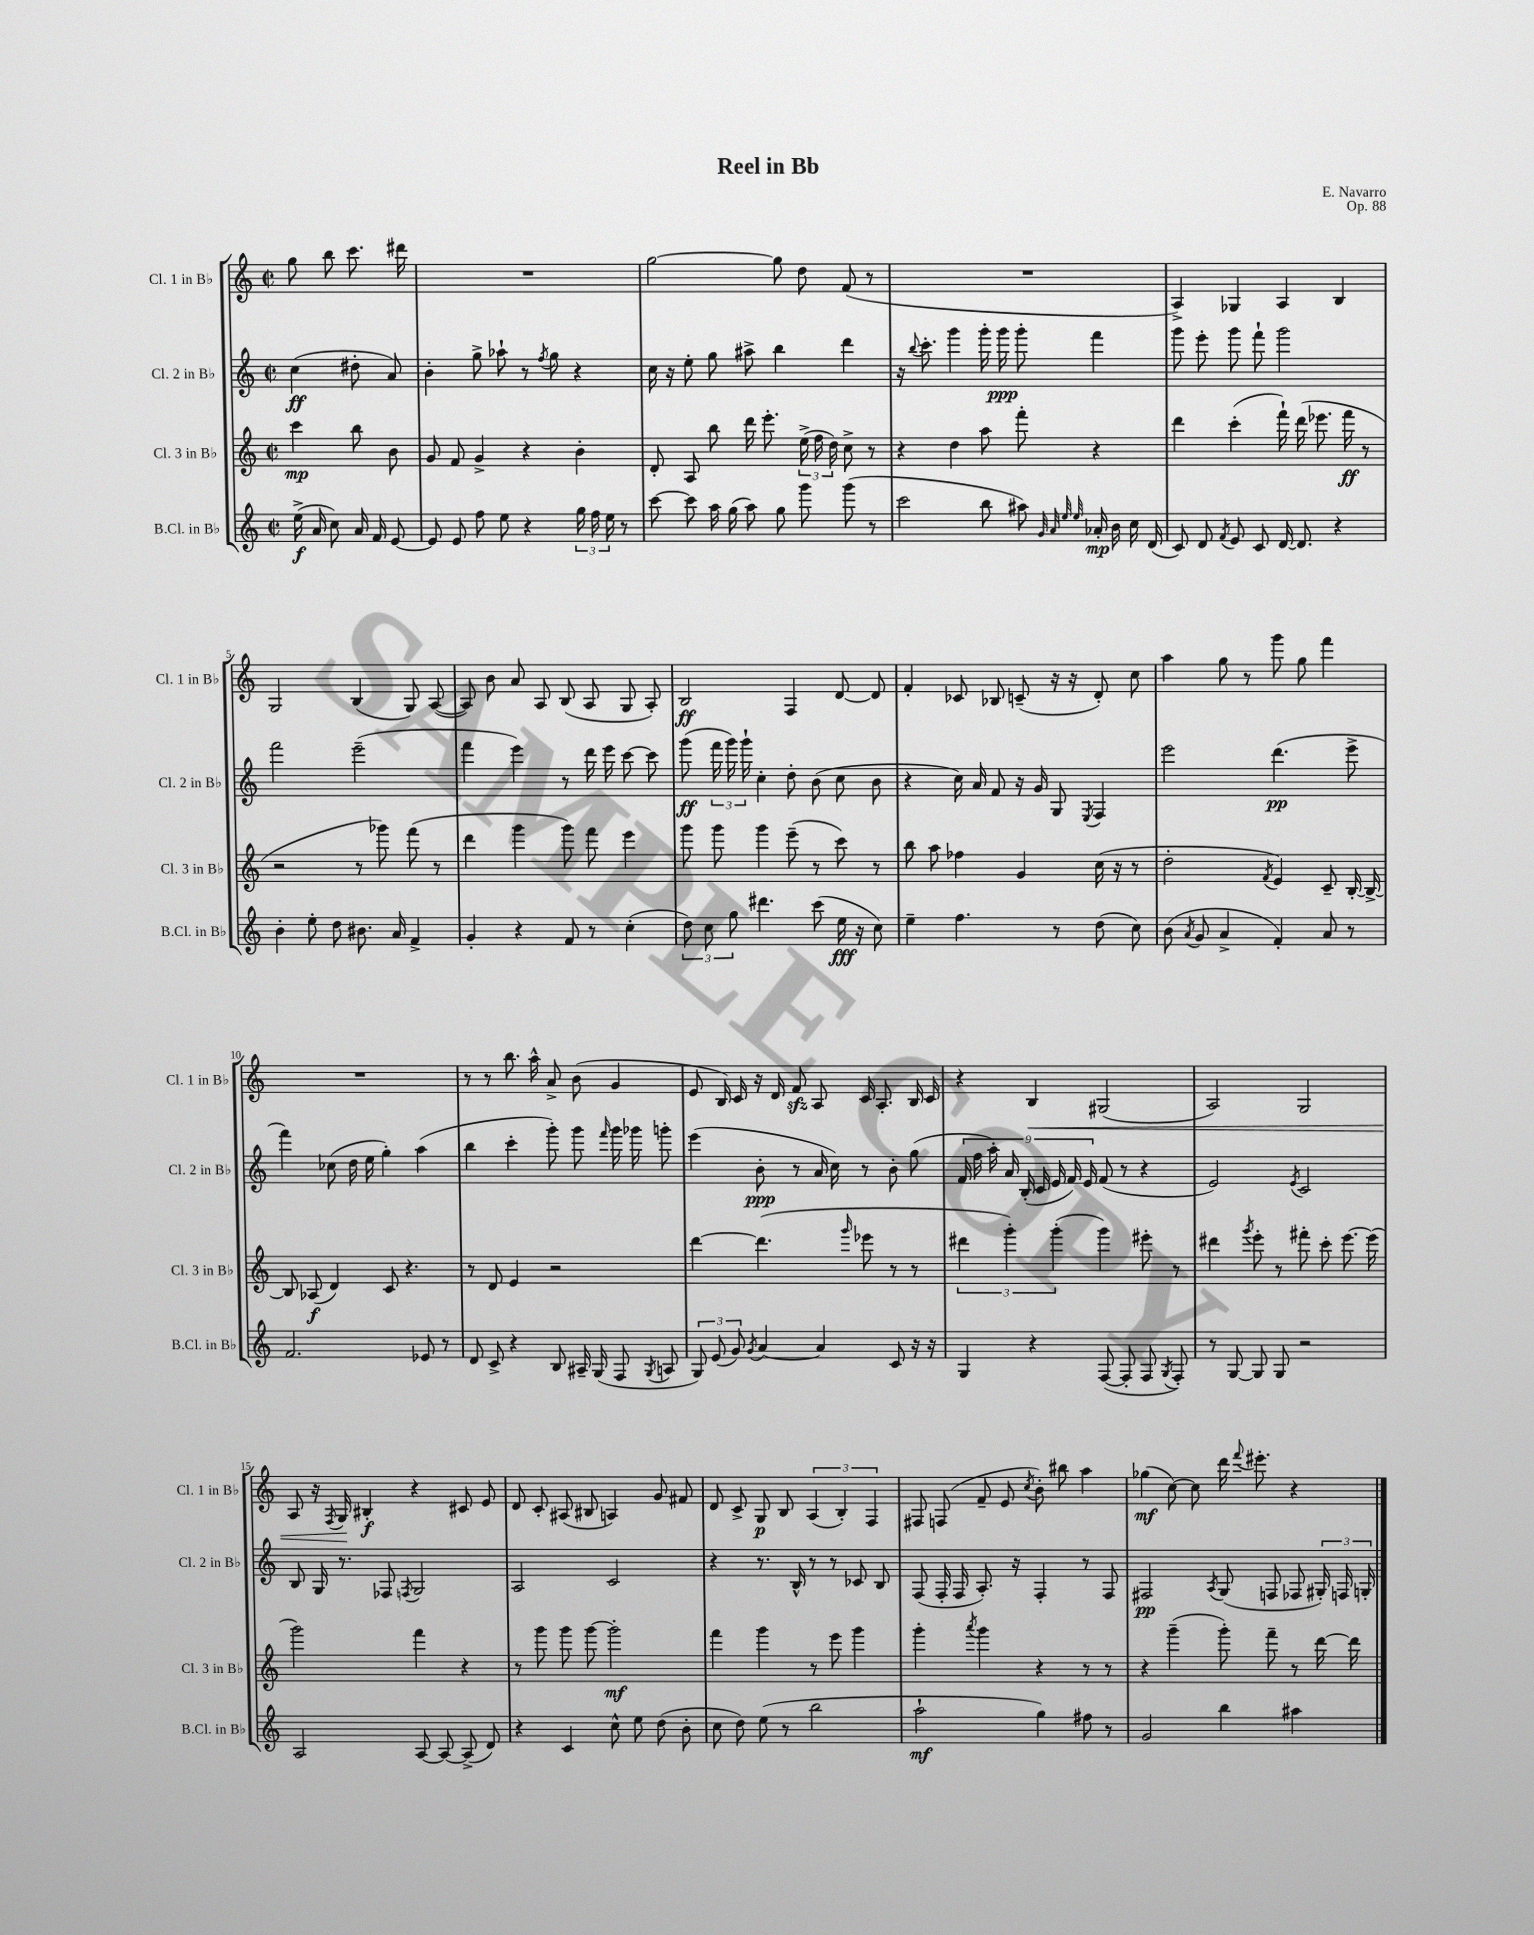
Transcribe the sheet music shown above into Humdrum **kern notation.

**kern	**kern	**kern	**kern
*staff4	*staff3	*staff2	*staff1
*clefG2	*clefG2	*clefG2	*clefG2
*k[]	*k[]	*k[]	*k[]
*M2/2	*M2/2	*M2/2	*M2/2
*met(c|)	*met(c|)	*met(c|)	*met(c|)
(16ee^\	4ccc\	(4cc\	8gg\
16a/	.	.	.
8cc\)	.	.	8bb\
16a/	8bb\	8dd#'\	8.ccc\
16f/	.	.	.
[8e/	8b\	8a/)	.
.	.	.	16ddd#\
=	=	=	=
8e/]	8g/	4b'\	1r
8e/	8f/	.	.
8ff\	4g^/	8gg^\	.
8ee\	.	8aa-`\	.
4r	4r	8r	.
.	.	8qff/	.
.	.	8gg\	.
24gg\	4b'\	4r	.
24ff\	.	.	.
24ee\	.	.	.
8r	.	.	.
=	=	=	=
[8ccc\	8d'/	16cc\	[2gg\
.	.	16r	.
8ccc\]	8A/	8ee'\	.
16aa\	8bb\	8gg\	.
(16gg\	.	.	.
8aa\)	16ddd\	8aa#^\	.
.	8.eee'\	.	.
8gg\	.	4bb\	8gg\]
8ggg\	(24ee^\	.	8dd\
.	24ff\	.	.
.	24dd\)	.	.
(8ggg\	8cc^\	4ddd\	(8f/
8r	8r	.	8r
=	=	=	=
2ccc\	4r	16r	1r
.	.	8qqbb/	.
.	.	8.ccc'\	.
.	4dd\	4ggg\	.
8bb\	8aa\	16ggg'\	.
.	.	16ggg\	.
8aa#\)	8fff'\	8ggg'\	.
32qqg/	.	.	.
32qqa/	.	.	.
32qqee/	.	.	.
32qqee/	.	.	.
16a-'/	4r	4fff\	.
16b\	.	.	.
16cc\	.	.	.
(16d/	.	.	.
=	=	=	=
8c/)	4ddd\	8ggg\	4A^/)
8d/	.	8eee'\	.
8qf/	.	.	.
8e/	(4ccc'\	8ggg\	4G-/
8c/	.	8fff`\	.
[16d/	16fff`\)	2ggg\	4A/
8.d/]	(16ddd\	.	.
.	8.eee-\	.	.
4r	.	.	4B/
.	16fff\	.	.
.	8r	.	.
=	=	=	=
4b'\	2r	2fff\	2G/
8ee'\	.	.	.
8dd\	.	.	.
8.b#\	8r	(2eee~\	(4B/
.	8ggg-\)	.	.
16a/	.	.	.
4f^/	(8fff\	.	8G/)
.	8r	.	([8A/
=	=	=	=
4g'/	4ddd\	4fff\	8A/])
.	.	.	8b\
4r	4ggg\	4eee\)	8a/
.	.	.	8A/
8f/	8ggg\)	8r	(8B/
8r	8fff\	16ddd\	8A/
.	.	16eee\	.
(4cc'\	4eee\	[8ccc\	8G/
.	.	8ccc\]	8A'/)
=	=	=	=
12dd\)	8ggg\	(8ggg\	2B/
12cc\	.	.	.
.	8ggg\	24fff\	.
12gg\	.	24ggg\)	.
.	.	24ggg`\	.
4.ddd#\	4ggg\	4cc'\	.
.	(8eee~\	8dd'\	4F/
(8ccc\	8r	(8b\	.
16ee\	8ccc\)	8cc\	[8d/
16r	.	.	.
8cc\)	8r	8b\	8d/]
=	=	=	=
4ee~\	8bb\	4r	4f'/
.	8aa\	.	.
4.ff\	4ff-\	16cc\)	8c-/
.	.	16a/	.
.	.	8f/	8B-/
.	4g/	16r	(8c~/
.	.	16g/	.
8r	.	8G/	16r
.	.	.	16r
.	.	8qE/	.
(8dd\	(16cc\	4F/	8d'/)
.	16r	.	.
8cc\)	8r	.	8cc\
=	=	=	=
(8b\	2dd'\	2eee\	4aa\
8qa/	.	.	.
8g/	.	.	.
4a^/	.	.	8gg\
.	.	.	8r
.	8qf/	.	.
4f'/)	4e/)	(4.ddd\	8ggg\
.	.	.	8gg\
8a/	8c~/	.	4fff\
8r	[16B'/	8eee^\	.
.	16B^/_	.	.
=	=	=	=
2.f/	8B/]	4fff\)	1r
.	(8A-/	.	.
.	4d/)	(8cc-\	.
.	.	16dd\	.
.	.	16ee\	.
.	8c/	4gg'\)	.
.	4.r	.	.
8e-/	.	(4aa\	.
8r	.	.	.
=	=	=	=
8d/	8r	4bb\	8r
8c^/	8d/	.	8r
4r	4e/	4ccc'\	8.bb\
.	.	.	16aa^^\
8B/	2r	8ggg'\)	8a^/
16A#~/	.	8ggg\	(8b\
(16G/	.	.	.
.	.	16qqfff/	.
8F/	.	16ggg\	4g/
.	.	16ggg-\	.
8qG/	.	.	.
8A/	.	8ggg'\	.
=	=	=	=
12G/)	[4ddd\	(4eee\	8e/
(12e/	.	.	.
.	.	.	16B/)
12g/)	.	.	.
.	.	.	16c/
8qg/	.	.	.
[4a/	(4.ddd\]	8b'\	16r
.	.	.	16d/
.	.	8r	8f/
4a/]	.	16a/	8A/
.	.	16cc\)	.
.	16qqggg/	.	.
.	8eee-\	8r	16c/
.	.	.	8.A'/
8c/	8r	8b'\	.
16r	8r	(8gg\	16B/
16r	.	.	16c/
=	=	=	=
4G/	6ddd#\	18f/	4r
.	.	18ff\	.
.	.	18aa'\)	.
.	6ggg'\)	18a/	.
.	.	(18B'/	.
4r	.	.	4B/
.	.	18c/	.
.	(6ggg'\	18e/	.
.	.	18f/)	.
.	.	18e/	.
([8F/	4ggg\)	(8f/	(2G#/
8F'/]	.	8r	.
8F/	8eee#'\	4r	.
8qG/	.	.	.
8F'/)	8r	.	.
=	=	=	=
8r	4ddd#\	2e/)	2A/)
[8G/	.	.	.
.	8qggg/	.	.
8G/]	8eee'\	.	.
8G/	8r	.	.
.	.	8qe/	.
2r	8fff#'\	2c/	2G/
.	8ccc'\	.	.
.	[8.eee\	.	.
.	(16eee\]	.	.
=	=	=	=
2A/	2ggg\)	8B/	8A/
.	.	16G/	16r
.	.	.	8qF/
.	.	8.r	16G/
.	.	.	4B#'/
.	.	8F-/	.
.	.	8qF/	.
[8A/	4fff\	2G/	4r
8A/_	.	.	.
(8A^/]	4r	.	8c#/
8d/)	.	.	8e/
=	=	=	=
4r	8r	2A/	8d/
.	8ggg\	.	8c'/
4c/	8ggg\	.	(8A#/
.	[8ggg\	.	8B#/
8cc^^\	2ggg'\]	2c/	4A/)
8ee\	.	.	.
(8dd\	.	.	8g/
8b'\	.	.	8f#/
=	=	=	=
8cc\	4fff\	4r	8d/
8dd\)	.	.	8c^/
(8ee\	4ggg\	8.r	8G/
8r	.	.	8B/
.	.	16B^^/	.
2bb\	8r	8r	(6A/
.	8eee\	8r	.
.	.	.	6B'/)
.	4ggg\	8c-/	.
.	.	.	6F/
.	.	8B/	.
=	=	=	=
2aa`\	4ggg'\	(8F/	8F#/
.	.	16F'/	(8F/
.	.	16F/	.
.	8qaaa/	.	.
.	4ggg\	8.A'/)	8f~/
.	.	.	8e/
.	.	16r	.
.	.	.	8qcc/
4gg\)	4r	4F'/	8b'\)
.	.	.	8bb#\
8ff#\	8r	8r	4aa\
8r	8r	8F/	.
=	=	=	=
2g/	4r	2F#/	(4gg-\
.	(4ggg~\	.	[8cc\)
.	.	.	8cc\]
.	.	8qA/	.
4bb\	8ggg'\)	(8G/	16ddd\
.	.	.	8qqfff/
.	.	.	8.eee#'\
.	8fff~\	8F/	.
4aa#\	8r	8F-/	4r
.	[16ddd\	24G#'/)	.
.	.	24F/	.
.	16ddd\]	.	.
.	.	24G'/	.
==	==	==	==
*-	*-	*-	*-
